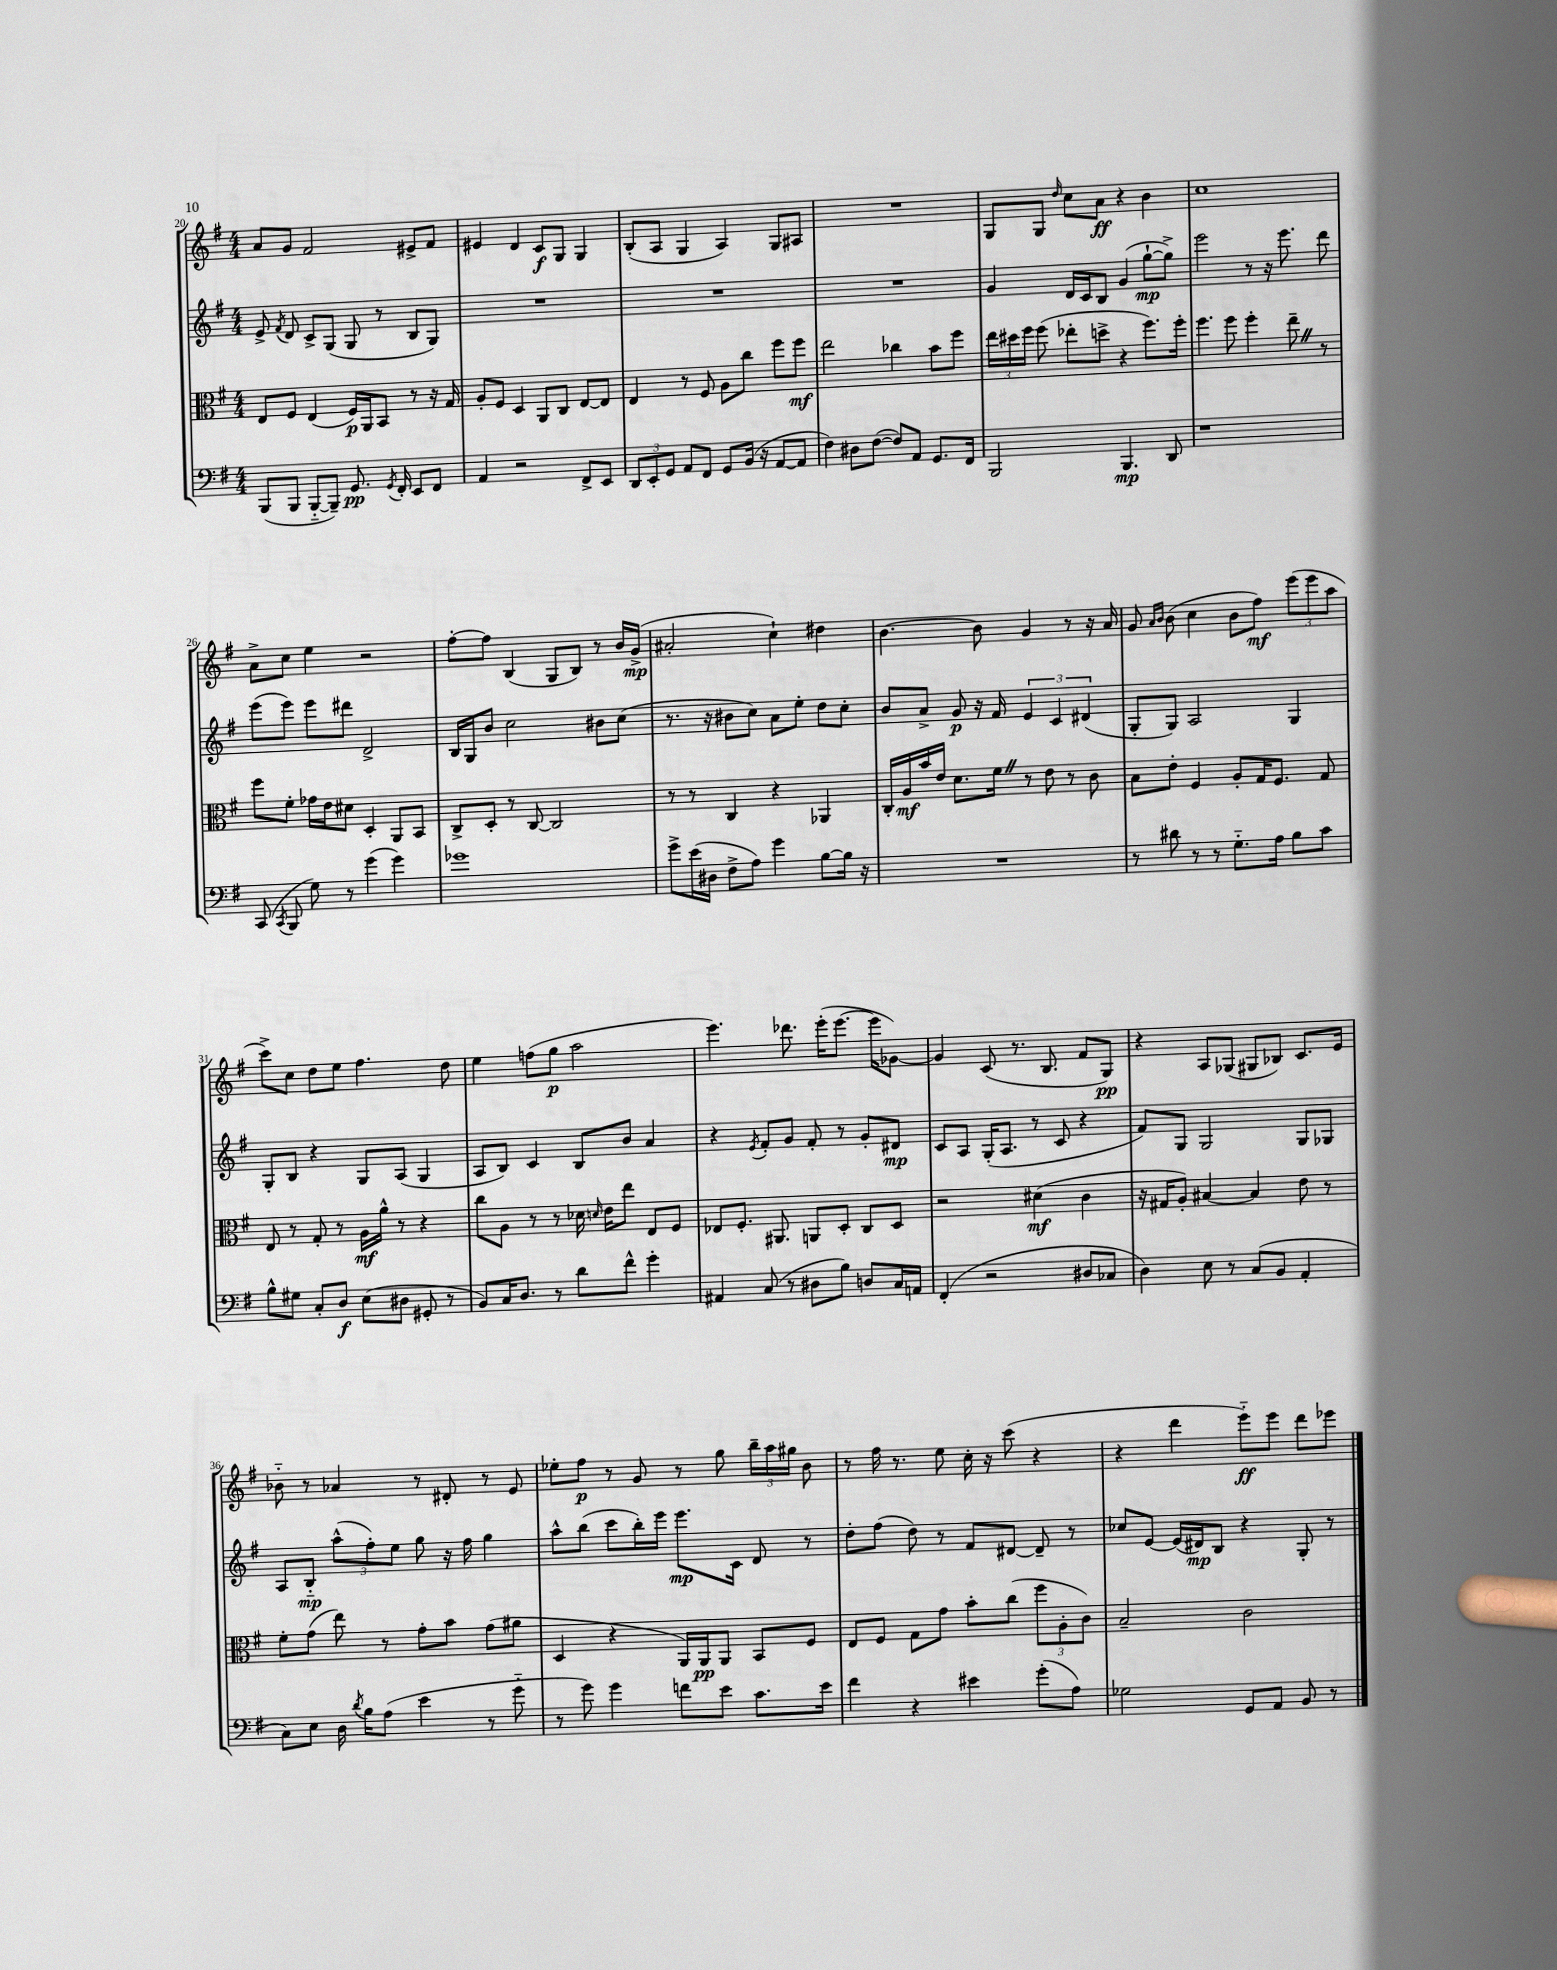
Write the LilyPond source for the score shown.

<<
\new StaffGroup <<
\new Staff = "s0" {
    \clef treble \key g \major \numericTimeSignature \time 4/4
    \autoBeamOff a'8[ g'8] fis'2 eis'8[-> fis'8] |
    eis'4 d'4 c'8[\f g8] g4 |
    b8[-.( a8] g4 a4) g8[ ais8] |
    R1 |
    g8[ g8] \grace { d''16 } c''8[ a'8]\ff r4 b'4 |
    c''1 |
    a'8[-> c''8] e''4 r2 |
    fis''8[~-. fis''8] b4( g8[ b8]) r8 b'16[ g'16]->\mp( |
    ais'2-. c''4-!) dis''4 |
    b'4.~ b'8 g'4 r8 r16 a'16 |
    g'8 \grace { a'16[ b'16] } b'8( c''4 b'8[ fis''8]\mf) \tuplet 3/2 { e'''8[( e'''8 a''8] } |
    c'''8[->) c''8] d''8[ e''8] fis''4. d''8 |
    e''4 f''8[( g''8]\p a''2 |
    e'''4.) des'''8. e'''16[-.( e'''8.]~ e'''16[ ges'8]~) |
    ges'4 c'8( r8. b8. fis'8[ g8]\pp) |
    r4 a8[ ges8]( gis8[ bes8]) c'8.[ e'16] |
    bes'8-_ r8 aes'4 r8 dis'8-. r8 e'8 |
    ees''8[-. fis''8]\p r8 g'8 r8 g''8 \tuplet 3/2 { b''16[-- a''16 gis''16] } b'8 |
    r8 fis''16 r8. e''8 c''16-. r16 c'''8( r4 |
    r4 d'''4 e'''8[-_\ff) e'''8] d'''8[ ees'''8] \bar "|." |
}
\new Staff = "s1" {
    \clef treble \key g \major \numericTimeSignature \time 4/4
    \autoBeamOff e'8-> \acciaccatura { fis'8 } d'8 c'8[-> g8]( g8 r8 b8[ g8]) |
    R1 |
    R1 |
    R1 |
    g'4 d'16[ c'16 b8] g'4( g''8[~-!\mp g''8]->) |
    e'''2 r8 r16 e'''8. d'''8 |
    e'''8[( e'''8]) e'''8[ dis'''8] d'2-> |
    b16[ g16 b'8] c''2 bis'8[ c''8]( |
    r8. r16 bis'8[ c''8]) a'8[ e''8]-. d''8[ c''8]-. |
    b'8[ a'8]-> g'8\p r16 fis'16 \tuplet 3/2 { e'4 c'4 dis'4( } |
    g8[-. g8]) a2 g4 |
    g8[-. b8] r4 g8[ a8]( g4 |
    a8[ b8]) c'4 b8[ b'8] a'4 |
    r4 \acciaccatura { e'8 } fis'8[-. g'8] fis'8-. r8 g'8[-. dis'8]\mp |
    c'8[ a8] g16[-.( a8.] r8 c'8 r4 |
    fis'8[) g8] g2 g8[ ges8] |
    a8[ b8]-_\mp \tuplet 3/2 { a''8[-^( fis''8-.) e''8] } g''8 r16 fis''16 g''4 |
    a''8[-^ b''8]( c'''8[ b''16-.) e'''16] e'''8.[\mp c'16] d'8 r8 |
    d''8[-. fis''8]( d''8) r8 fis'8[ dis'8]~ dis'8-- r8 |
    ces''8[ e'8]~ e'16[( dis'16\mp) b8] r4 g8-. r8 \bar "|." |
}
\new Staff = "s2" {
    \clef alto \key g \major \numericTimeSignature \time 4/4
    \autoBeamOff e8[ fis8] e4( fis16[\p) a,16 b,8] r8 r16 g16 |
    a8[-. fis8] d4 a,8[ c8] e8[~ e8] |
    e4 r8 fis8 a8[ c''8] fis''8[ fis''8]\mf |
    e''2 ces''4 b'8[ fis''8] |
    \tuplet 3/2 { e''16[ dis''16 fis''16] } fis''8( ees''8[-. d''8]-> r4 fis''8.[) fis''16]-. |
    fis''4. fis''8 fis''4-. e''8-- \once \override BreathingSign.text = \markup { \musicglyph "scripts.caesura.straight" } \breathe r8 |
    fis''8[ fis'8]-. ges'16[ e'16 dis'8] d4-. a,8[ b,8] |
    c8[-> d8]-. r8 c8~ c2 |
    r8 r8 c4 r4 aes,4 |
    c16[-. a16\mf b'16 e'16] d'8.[ fis'16] \once \override BreathingSign.text = \markup { \musicglyph "scripts.caesura.straight" } \breathe r8 e'8 r8 c'8 |
    b8[ e'8]-. fis4 a8[-. g16 fis8.] g8 |
    e8 r8 g8-. r8 a16[\mf a'16]-^ r8 r4 |
    c''8[ a8] r8 r8 des'16 \grace { d'16 } e'16[ e''8] e8[ fis8] |
    ees8[ fis8.]-. ais,8. a,8[ d8]-. c8[ d8] |
    r2 dis'4\mf( c'4 |
    r16 gis16[ a8]-.) bis4~ bis4 e'8 r8 |
    fis'8[-. g'8]( e''8) r8 g'8[-. b'8] g'8[( ais'8] |
    d4 r4 a,16[) a,16\pp a,8] b,8[ fis8] |
    e8[ fis8] g8[ g'8] b'8[-. c''8]( \tuplet 3/2 { fis''8[ a8-. c'8]) } |
    b2-- c'2 \bar "|." |
}
\new Staff = "s3" {
    \clef bass \key g \major \numericTimeSignature \time 4/4
    \autoBeamOff b,,8[( b,,8] b,,8[~-_ b,,8]--) g,8.\pp \acciaccatura { g,8 } fis,16-. e,8[ fis,8] |
    a,4 r2 fis,8[-> e,8] |
    \tuplet 3/2 { d,8[ e,8-. g,8] } a,8[ fis,8] g,8[ b,16]( r16 a,8[~ a,8] |
    fis4) dis8[ fis8]~( fis8[) a,8] g,8.[ fis,16] |
    b,,2 b,,4.\mp d,8 |
    r1 |
    c,8( \acciaccatura { c,8 } b,,8 g8) r8 g'4( g'4) |
    ges'1 |
    g'8[-> e'16( dis16] fis8[-> a8]) g'4 b8[~ b16] r16 |
    R1 |
    r8 dis'8 r8 r8 g8.[-_ a16] b8[ c'8] |
    b8[-^ gis8] c8[-. d8]\f e8[( dis8] gis,8-. r8 |
    b,8[) c16 d8.] r8 d'8[ fis'8]-^ g'4-. |
    ais,4 c8( r8 dis8[ b8]) d8[ c16 a,16] |
    fis,4-.( r2 dis8[ ces8] |
    d4) e8 r8 c8[( b,8] a,4-. |
    c8[) e8] d16 \acciaccatura { d'8 } b16[ a8]( e'4 r8 g'8-_ |
    r8 g'8) g'4 f'8[ e'8] c'8.[ e'16] |
    fis'4 r4 eis'4 g'8[-.( a8]) |
    ges2 g,8[ a,8] b,8 r8 \bar "|." |
}
>>
>>
\layout { \context { \Score currentBarNumber = #20 } }
